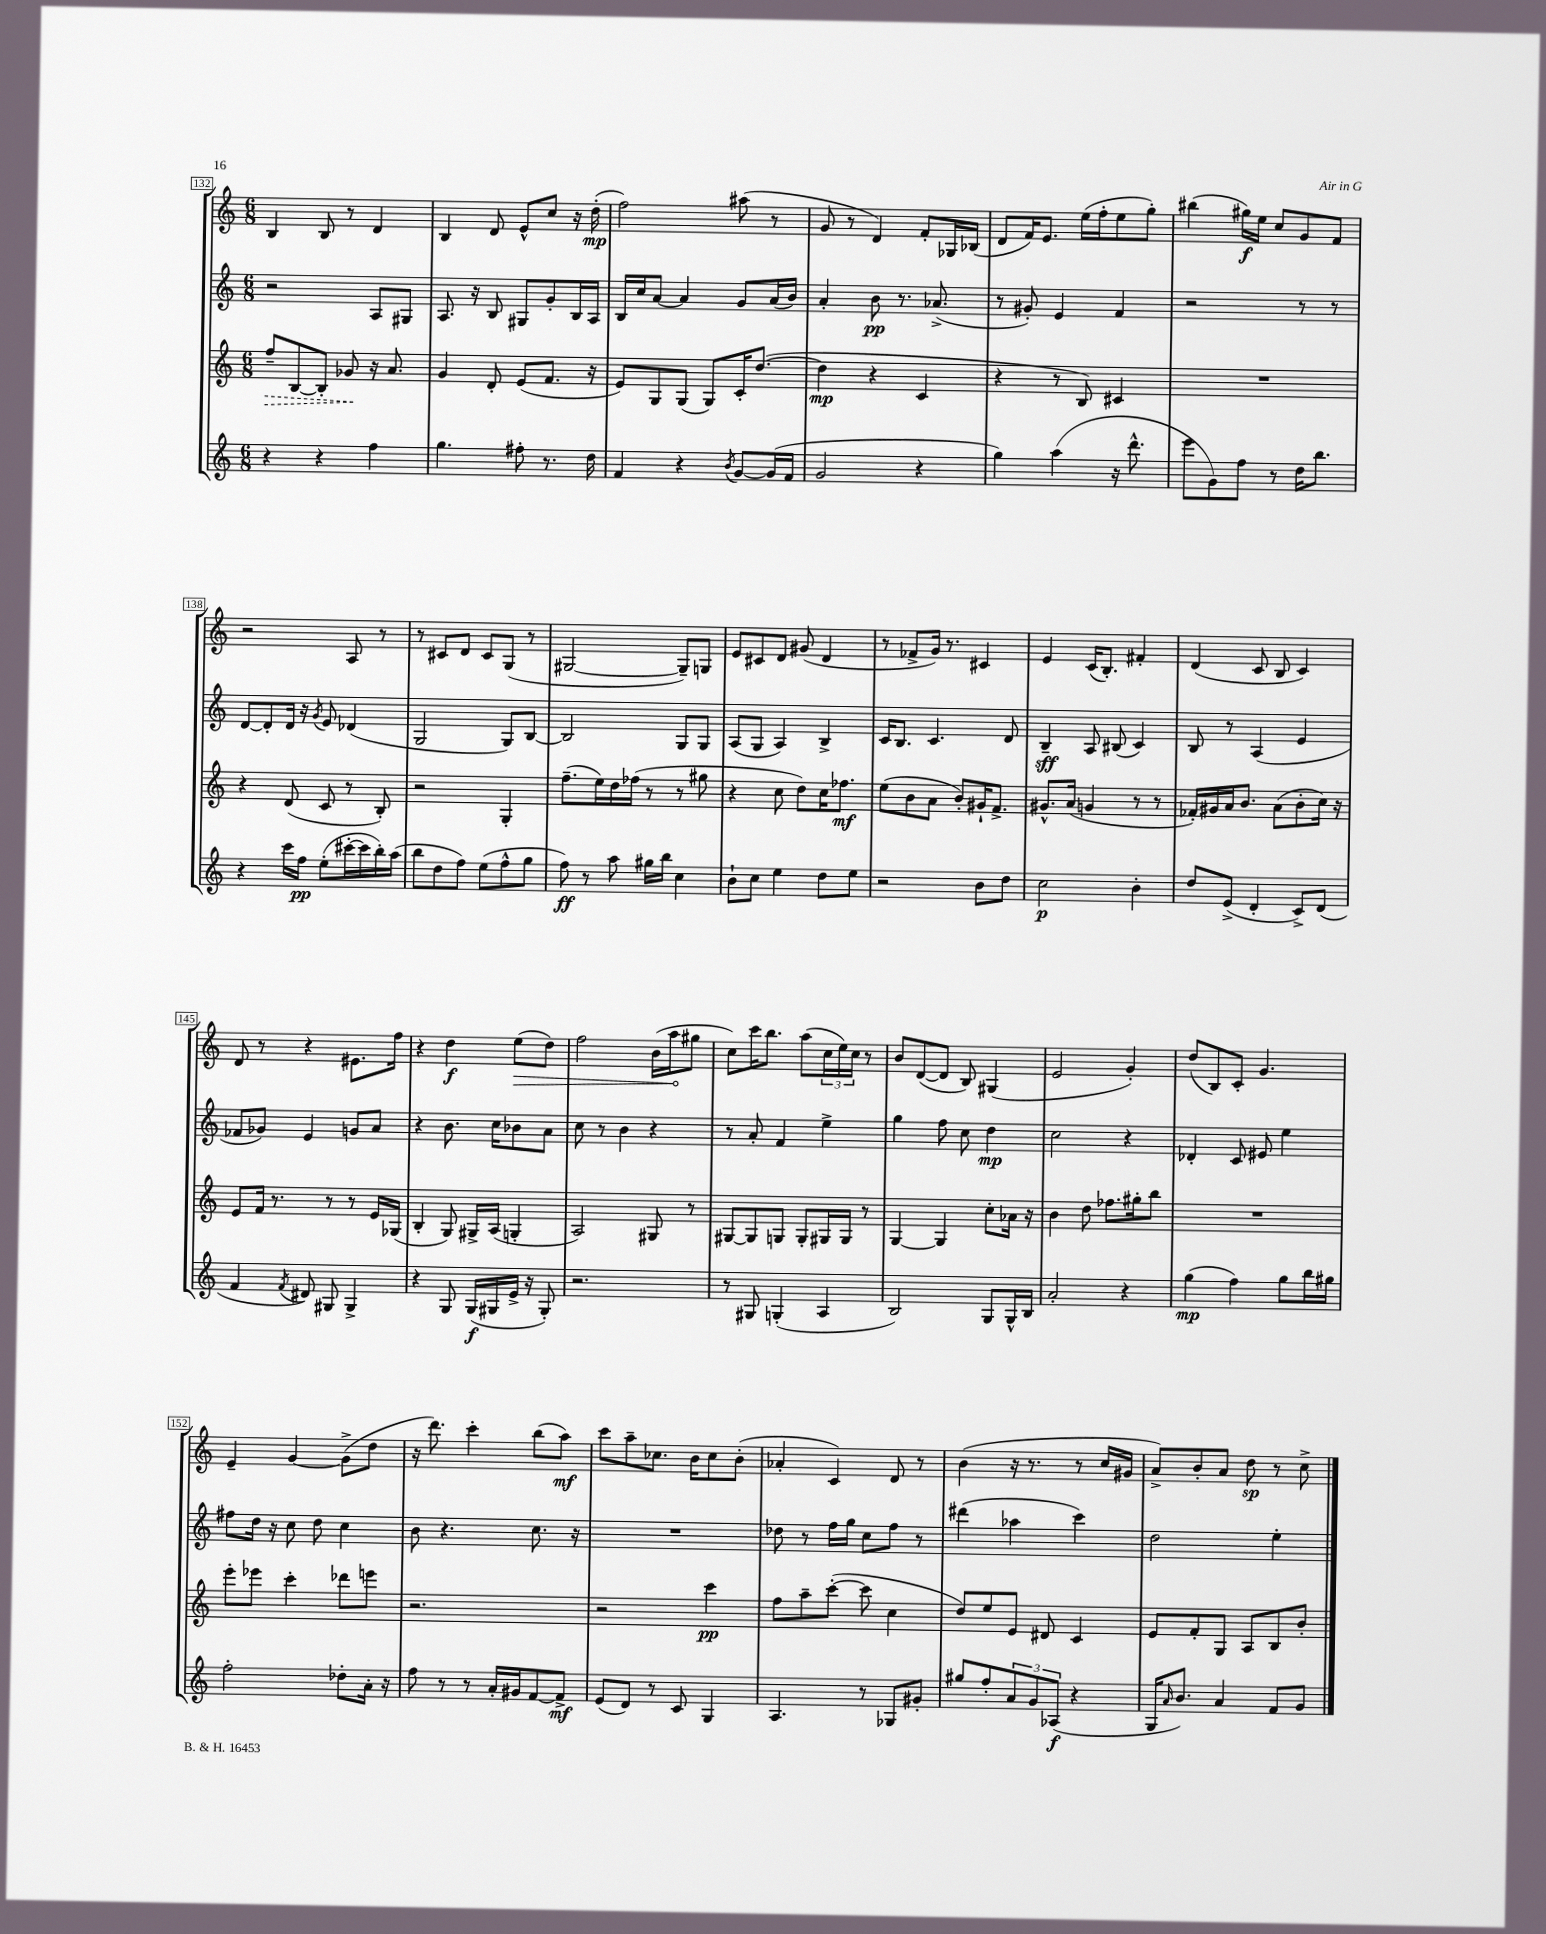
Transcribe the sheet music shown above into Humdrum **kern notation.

**kern	**kern	**kern	**kern
*staff4	*staff3	*staff2	*staff1
*clefG2	*clefG2	*clefG2	*clefG2
*k[]	*k[]	*k[]	*k[]
*M6/8	*M6/8	*M6/8	*M6/8
4r	8ff~	2r	4B
.	[8B	.	.
4r	8B']	.	8B
.	8g-	.	8r
4ff	16r	8A	4d
.	8.a	.	.
.	.	8G#	.
=	=	=	=
4.gg	4g	8.A	4B
.	.	16r	.
.	8d'	8B	8d
8ff#'	(8e	8G#	8e^^
8.r	8.f	8g'	8cc
.	.	16B	16r
16dd	16r	16A	(16dd'
=	=	=	=
4f	8e)	16B	2ff)
.	.	16cc	.
.	8G	[8a	.
4r	(8G	4a]	.
.	8G)	.	.
8qb	.	.	.
[8g	16c'	8g	(8aa#
.	([8.dd	.	.
(16g]	.	(16a	8r
16f	.	16b)	.
=	=	=	=
2g	4dd]	4a'	8g
.	.	.	8r
.	4r	8b	4d)
.	.	8.r	.
4r	4c	.	8f'
.	.	(8.a-^	.
.	.	.	16G-
.	.	.	(16B-
=	=	=	=
4gg)	4r	8r	8d
.	.	8g#')	16f)
.	.	.	8.e
(4aa	8r	4e	.
.	8B)	.	(16ee
.	.	.	16ff'
16r	4c#	4f	8ee
8.ddd^^	.	.	.
.	.	.	8gg')
=	=	=	=
8eee	2.r	2r	(4bb#
8g)	.	.	.
8ff	.	.	16gg#)
.	.	.	16ee
8r	.	.	8cc
16dd	.	8r	8g
8.bb	.	.	.
.	.	8r	8f
=	=	=	=
4r	4r	[8d	2r
.	.	8d']	.
16ccc	(8d	16d	.
16ff	.	16r	.
.	.	8qg	.
(8ee'	8c	8e	.
[16ccc#'	8r	(4d-	8A
16ccc#]	.	.	.
16bb')	8B')	.	8r
(16aa	.	.	.
=	=	=	=
8bb	2r	2G	8r
8dd	.	.	8c#
8ff)	.	.	8d
(8ee	.	.	8c#
8ff^^	4G'	8G)	(8G
8gg	.	[8B	8r
=	=	=	=
8ff)	(8.ff~	2B]	[2G#
8r	.	.	.
.	16ee)	.	.
8aa	16dd	.	.
.	(16ff-	.	.
16gg#	8r	.	.
16bb	.	.	.
4cc	8r	8G	8G#~])
.	8gg#	8G	8G
=	=	=	=
8b`	4r	(8A	8e
8cc	.	8G	8c#
4ee	8cc	4A)	8d
.	8dd)	.	(8g#
8dd	16cc	4B^	4d
.	8.ff-	.	.
8ee	.	.	.
=	=	=	=
2r	(8ee	16c	8r
.	.	8.B	.
.	8b	.	8f-^
.	8a	4.c	16g)
.	.	.	8.r
.	8b')	.	.
8b	16g#`	.	4c#
.	8.f^	.	.
8dd	.	8d	.
=	=	=	=
2cc	8.g#^^	4B~	4e
.	(16a	.	.
.	4g	8A	(16c
.	.	.	8.B')
.	.	(8B#	.
4b'	8r	4c)	4f#'
.	8r	.	.
=	=	=	=
8dd	16f-')	8B	(4d
.	16g#	.	.
(8e^	16a	8r	.
.	8.b	.	.
4d'	.	(4A	8c
.	(8a	.	8B
8c^)	8b'	4e	4c)
(8d	16cc)	.	.
.	16r	.	.
=	=	=	=
4f	8e	8f-	8d
.	16f	8g-)	8r
.	8.r	.	.
8qf	.	.	.
8d#)	.	4e	4r
8G#	8r	.	.
4G#^	8r	8g	8.e#
.	16e	8a	.
.	(16G-	.	16ff
=	=	=	=
4r	4B'	4r	4r
8G	8G)	8.b	4dd
(16G	16G#^	.	.
16G#	(16A	16cc	.
16e^	4G'	8b-	(8ee
16r	.	.	.
8G#')	.	8a	8dd)
=	=	=	=
2.r	2A)	8cc	2ff
.	.	8r	.
.	.	4b	.
.	8G#	4r	(16b
.	.	.	16aa
.	8r	.	8gg#
=	=	=	=
8r	[8G#	8r	8cc)
8G#	8G#]	8a'	16ccc
.	.	.	8.bb
(4G'	8G	4f	.
.	8G'	.	(8aa
4A	16G#	4ee^	24cc
.	.	.	24ee)
.	16G#	.	.
.	.	.	24cc
.	8r	.	8r
=	=	=	=
2B)	[4G	4gg	8b
.	.	.	([8d
.	4G]	8ff	8d]
.	.	8cc	8B)
8G	8cc'	4dd	(4G#
16G^^	16a-	.	.
16B	16r	.	.
=	=	=	=
2a'	4b	2cc	2e
.	8dd	.	.
.	8.ff-	.	.
4r	.	4r	4g')
.	16gg#'	.	.
.	8bb	.	.
=	=	=	=
(4gg	2.r	4d-'	(8dd
.	.	.	8B)
4ff)	.	8c	8c'
.	.	8e#	4.g
8gg	.	4ee	.
16bb	.	.	.
16gg#	.	.	.
=	=	=	=
2ff'	8eee'	8ff#	4e~
.	8eee-	16dd	.
.	.	16r	.
.	4ccc'	8cc	[4g
.	.	8dd	.
8dd-'	8ddd-	4cc	(8g^]
16a'	8eee	.	8dd
16r	.	.	.
=	=	=	=
8ff	2.r	8b	16r
.	.	.	8.ddd)
8r	.	4.r	.
8r	.	.	4ccc'
16a'	.	.	.
16g#	.	.	.
[8f	.	8.cc	(8bb
8f^]	.	.	8aa)
.	.	16r	.
=	=	=	=
(8e	2r	2.r	8ccc
8d)	.	.	8aa~
8r	.	.	8.cc-
8c	.	.	.
.	.	.	16b
4G	4ccc	.	8cc-
.	.	.	(8b'
=	=	=	=
4.A	8ff	8dd-	4a-'
.	8aa~	8r	.
.	([8ccc'	16ff	4c)
.	.	16gg	.
8r	8ccc]	8cc	.
8G-	4cc	8ff	8d
8g#'	.	8r	8r
=	=	=	=
8gg#	8dd)	(4ddd#	(4b
8ff'	8ee	.	.
12a	8e	4aa-	16r
.	.	.	8.r
12g	.	.	.
.	8d#	.	.
(12A-	.	.	.
4r	4c	4ccc)	8r
.	.	.	16cc
.	.	.	16g#
=	=	=	=
16G	8e	2dd	8a^)
16qqa	.	.	.
8.b)	.	.	.
.	8f'	.	8b'
4a	8G	.	8a
.	8A	.	8dd
8f	8B	4ee'	8r
8g	8b'	.	8cc^
==	==	==	==
*-	*-	*-	*-
